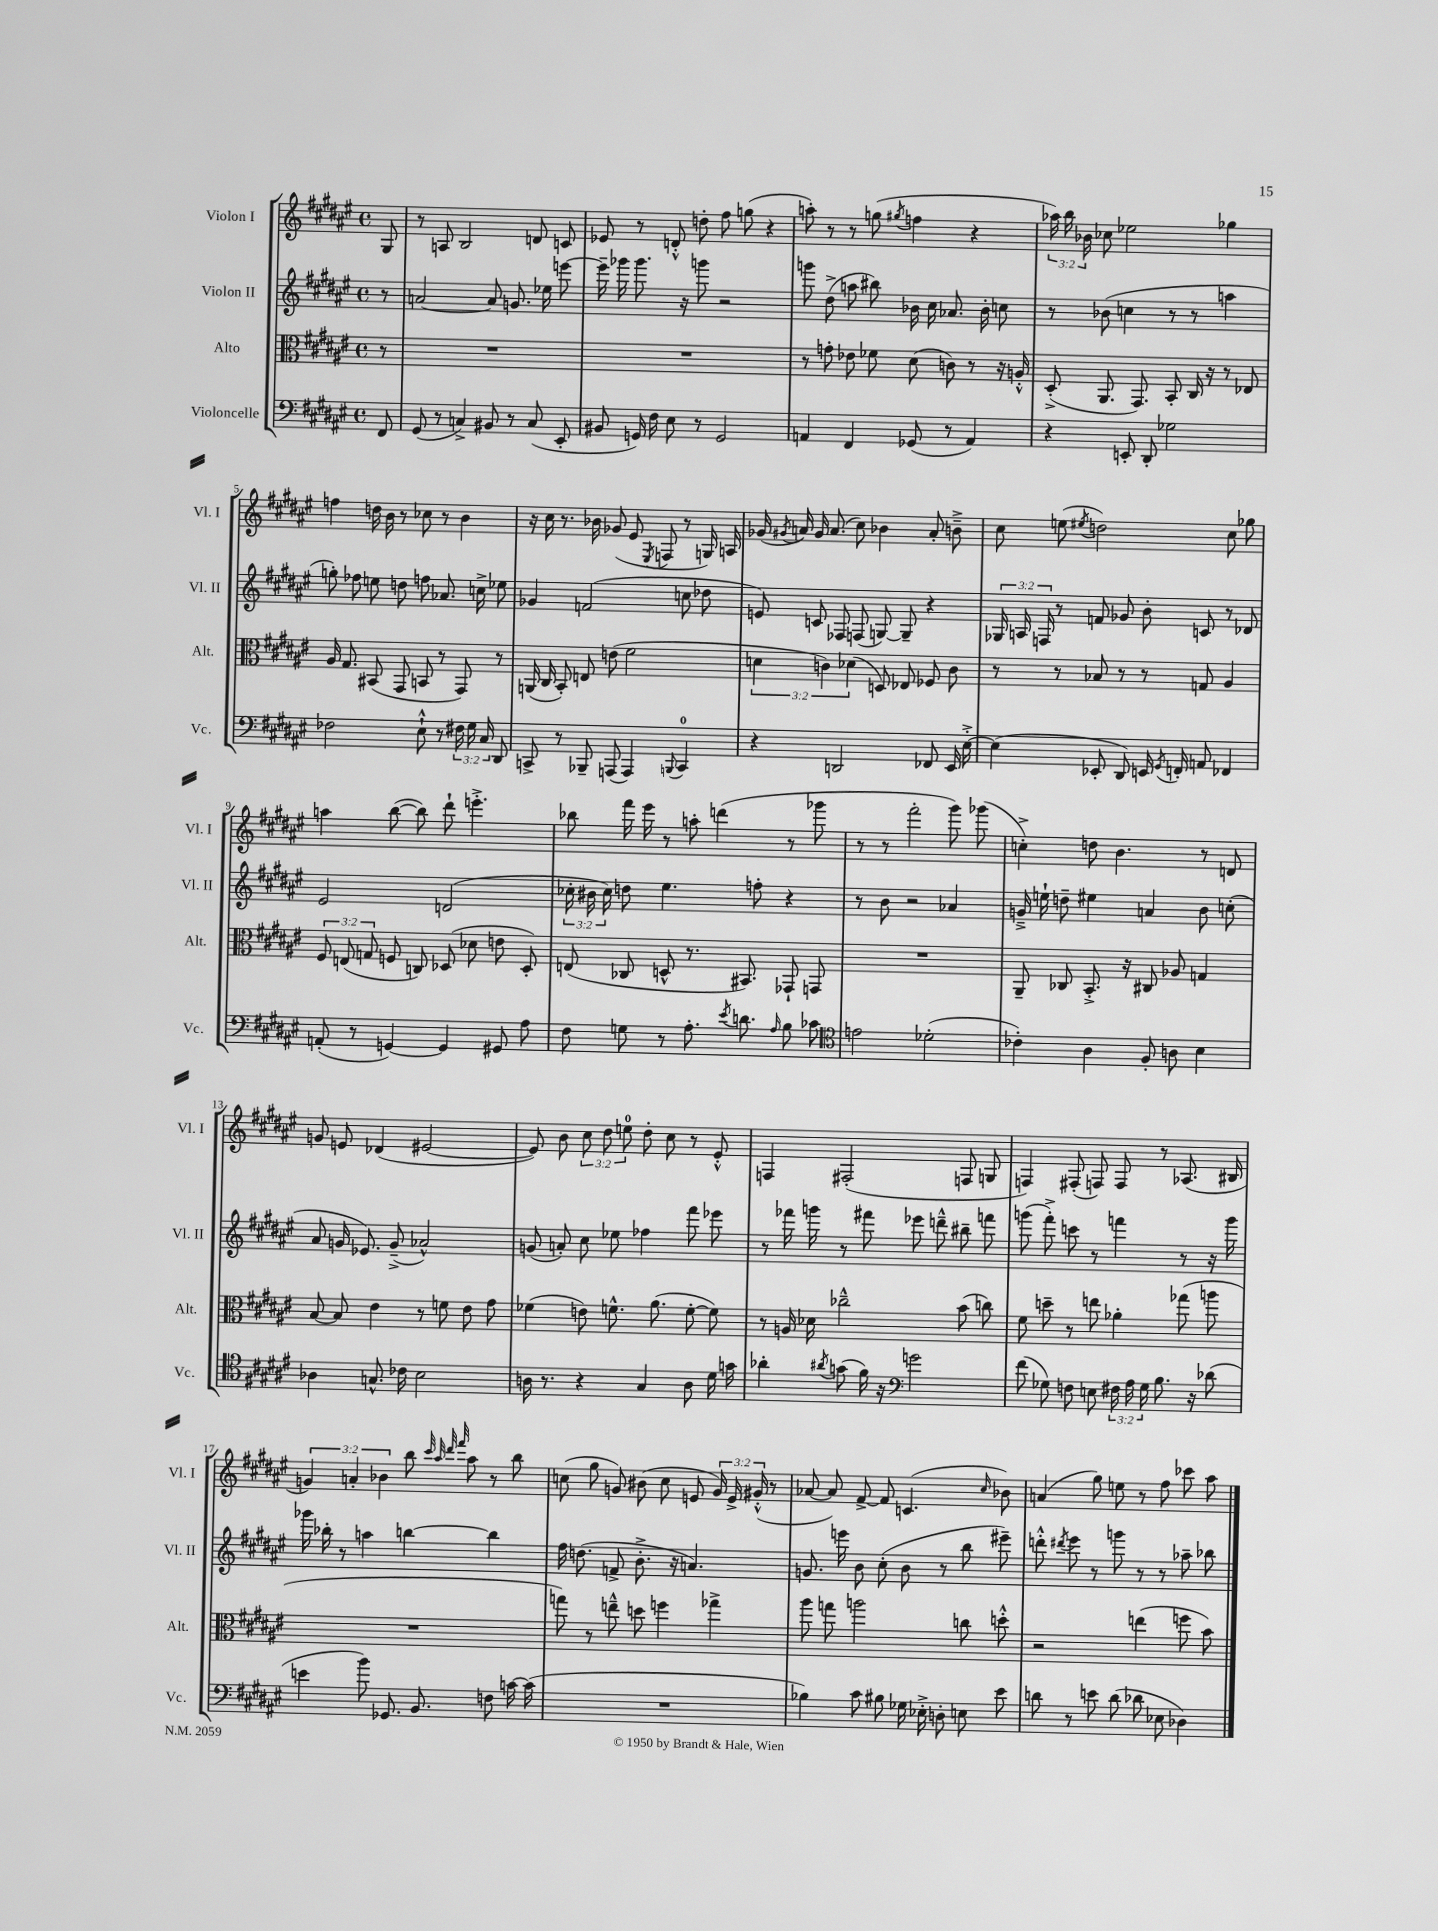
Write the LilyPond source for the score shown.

<<
\new StaffGroup <<
\new Staff = "s0" \with { instrumentName = "Violon I" shortInstrumentName = "Vl. I" } {
    \clef treble \key fis \major \defaultTimeSignature \time 4/4 \override Staff.TupletNumber.text = #tuplet-number::calc-fraction-text \partial 8
    \autoBeamOff gis8 |
    r8 a8 b2 d'8 c'8 |
    ees'8 r8 d'8-.-^ d''8-. fis''8 g''8( r4 |
    a''8-.) r8 r8 g''8( \acciaccatura { gis''8 } f''4 r4 |
    \tuplet 3/2 { aes''16) b''16 bes'16 } ces''8 ees''2 ges''4 |
    f''4 d''16 b'16 r8 ces''8 r8 b'4 |
    r16 cis''16 r8. bes'16 ges'8( eis'8 \acciaccatura { eis8 } f8 r8 g16) a16 |
    ges'16( \acciaccatura { gis'8 } a'16) gis'16 a'8.( cis''8) bes'4 a'8-. b'8---> |
    cis''8 e''8( \acciaccatura { eis''8 } d''2) cis''8 ges''8 |
    a''4 b''8~( b''8) dis'''8-! e'''4.-.-> |
    bes''8 fis'''16 eis'''16 r8 a''8-. d'''4( r8 ges'''8 |
    r8 r8 fis'''2-. gis'''8) ges'''8( |
    c''4-.->) d''8 b'4. r8 d'8 |
    g'8 e'8 des'4( eis'2~ |
    eis'8) b'8 \tuplet 3/2 { cis''8 dis''8 e''8-0 } dis''8-. cis''8 r8 eis'8-.-^ |
    f4 fis2-.( f8 g8 |
    f4) fis8-.( f8) f8 r8 aes8.( bis16 |
    \tuplet 3/2 { g'4) a'4-. bes'4 } b''8 \grace { cis'''32 ais''32 dis'''32 fis'''32 } ais''8 r8 b''8 |
    c''8( gis''8 g'8) bis'8( c''8 e'8 \tuplet 3/2 { g'16) e'16-> gis'16-.-^( } r8 |
    aes'8~ aes'8) fis'8~-> fis'8 c'4.( \grace { cis''16 } bes'8) |
    a'4( gis''8) e''8 r8 fis''8 ces'''8 ais''8 \bar "|." |
}
\new Staff = "s1" \with { instrumentName = "Violon II" shortInstrumentName = "Vl. II" } {
    \clef treble \key fis \major \defaultTimeSignature \time 4/4 \override Staff.TupletNumber.text = #tuplet-number::calc-fraction-text \partial 8
    \autoBeamOff r8 |
    a'2~ a'8 g'8. ees''16 e'''8~ |
    e'''16-- ges'''16 ges'''8. r16 g'''8 r2 |
    g'''8 dis''8->( a''8 bis''8) bes'16 cis''16 aes'8. bes'16-. c''8 |
    r8 bes'8( c''4 r8 r8 a''4 |
    g''8-.) fes''8 e''8 d''8 f''8 aes'8. c''16-> ees''8 |
    ges'4 f'2( c''8 des''8 |
    e'8) c'8 fes8 f8( g8~) g8-- r4 |
    \tuplet 3/2 { ges16 a16 f16 } r8 f'8 ges'8 b'8-. c'8 r8 des'8 |
    eis'2 d'2( |
    \tuplet 3/2 { ces''16-. bis'16 ces''16) } d''8 eis''4. f''8-. r4 |
    r8 b'8 r2 aes'4 |
    g'16---> e''16-! d''8-- eis''4 a'4 b'8 c''8-.( |
    ais'8 g'16 ees'8.) g'8--->( aes'2-^) |
    g'8( a'8-.) cis''8 ees''8 fes''4 fis'''8 ees'''8 |
    r8 fes'''16 g'''16 r8 fis'''8 ees'''8 d'''8---^ bis''8-- f'''8 |
    g'''8( fis'''8-.->) c'''8 r8 f'''4 r8 r16 g'''16 |
    ges'''16 bes''16-. r8 a''4 b''4~ b''4 |
    fis''16 d''8.( f'8-> b'8.-.-> r16 a'4.) |
    g'8. e'''16 b'8 cis''8-.( b'8 r8 b''8 eis'''8--) |
    d'''8-.-^ \acciaccatura { dis'''8 } eis'''8 r8 g'''8 r8 r8 aes''8-- bes''8 \bar "|." |
}
\new Staff = "s2" \with { instrumentName = "Alto" shortInstrumentName = "Alt." } {
    \clef alto \key fis \major \defaultTimeSignature \time 4/4 \override Staff.TupletNumber.text = #tuplet-number::calc-fraction-text \partial 8
    \autoBeamOff r8 |
    R1 |
    R1 |
    r8 g'8-. ees'8 fes'8 dis'8( c'8) r8 r16 a16-.-^ |
    dis8-.->( ais,8. gis,8.) b,8-. cis16 r16 r8 ees8 |
    ais16 gis8. bis,8( gis,8 b,8 r8 gis,8) r8 |
    a,16( cis16 b,8-.) e8 e'8( fis'2 |
    \tuplet 3/2 { d'4 c'4) des'4( } d8) ees8 fes8 c'8 |
    r8 r8 bes8 r8 r8 g8 ais4 |
    \tuplet 3/2 { fis8 e8( g8 } f8 c8) des8( des'8 e'8 des8-.) |
    e8( ces8 d8-^ r8. bis,8.) ges,8-! g,8 |
    R1 |
    ais,8-- ces8 b,8.-.-> r16 cis8 aes8 g4 |
    b8~ b8 eis'4 r8 f'8 eis'8 gis'8 |
    fes'4( e'8) f'8.-^ ais'8.( f'8~-. f'8) |
    r8 a16 des'16 ces''2---^ b'8( c''8) |
    fis'8 d''8-- r8 e''8 aes'4-. ges''8( a''8 |
    R1 |
    g''8) r8 e''8---^ d''8 f''4 ges''4-> |
    ais''8 g''8 a''2 c''8 d''8-.-^ |
    r2 e''4( f''8 b'8) \bar "|." |
}
\new Staff = "s3" \with { instrumentName = "Violoncelle" shortInstrumentName = "Vc." } {
    \clef bass \key fis \major \defaultTimeSignature \time 4/4 \override Staff.TupletNumber.text = #tuplet-number::calc-fraction-text \partial 8
    \autoBeamOff fis,8 |
    gis,8( r8 c4->) bis,8 r8 c8( eis,8-. |
    bis,8 g,16) fis16 eis8 r8 g,2 |
    a,4 fis,4 ges,8( r8 a,4) |
    r4 e,8-. dis,8-. ges2 |
    fes2 eis8-!-^ r8 \tuplet 3/2 { fis16 gis16 cis16 } dis,8 |
    c,8-> r8 bes,,8-- a,,8( a,,4) \appoggiatura { b,,8 } c,4-0 |
    r4 d,2 fes,8 eis,16 eis16~-.-> |
    eis4( ees,8-. dis,8) e,16 \acciaccatura { gis,8 } f,16-. a,8 fes,4 |
    a,8-.( r8 g,4~) g,4 gis,8 ais8 |
    fis8 g8 r8 ais8.-. \acciaccatura { eis'8 } d'8. \grace { ais16 } b8 ces'8 |
    \clef tenor e'2 des'2-.( |
    ces'4-.) ais4 fis8-. a8 b4 |
    aes4 g8.-^ ces'16 b2 |
    a16 r8. r4 gis4 a8 dis'16 g'16 |
    aes'4-. \acciaccatura { ais'8 } g'8( fis'16) r16 \clef bass g'2 |
    fis'8( ges8) f8 e8 \tuplet 3/2 { fis16 ais16 ges16 } b8. r16 des'8( |
    e'4 b'8) ges,8. b,8. f8 c'16~ c'16( |
    R1 |
    bes4) cis'8 bis8 ges16 ees16-.-> d8-. e8 eis'8 |
    d'8 r8 e'8 d'8( des'8 ees8 des4) \bar "|." |
}
>>
>>
